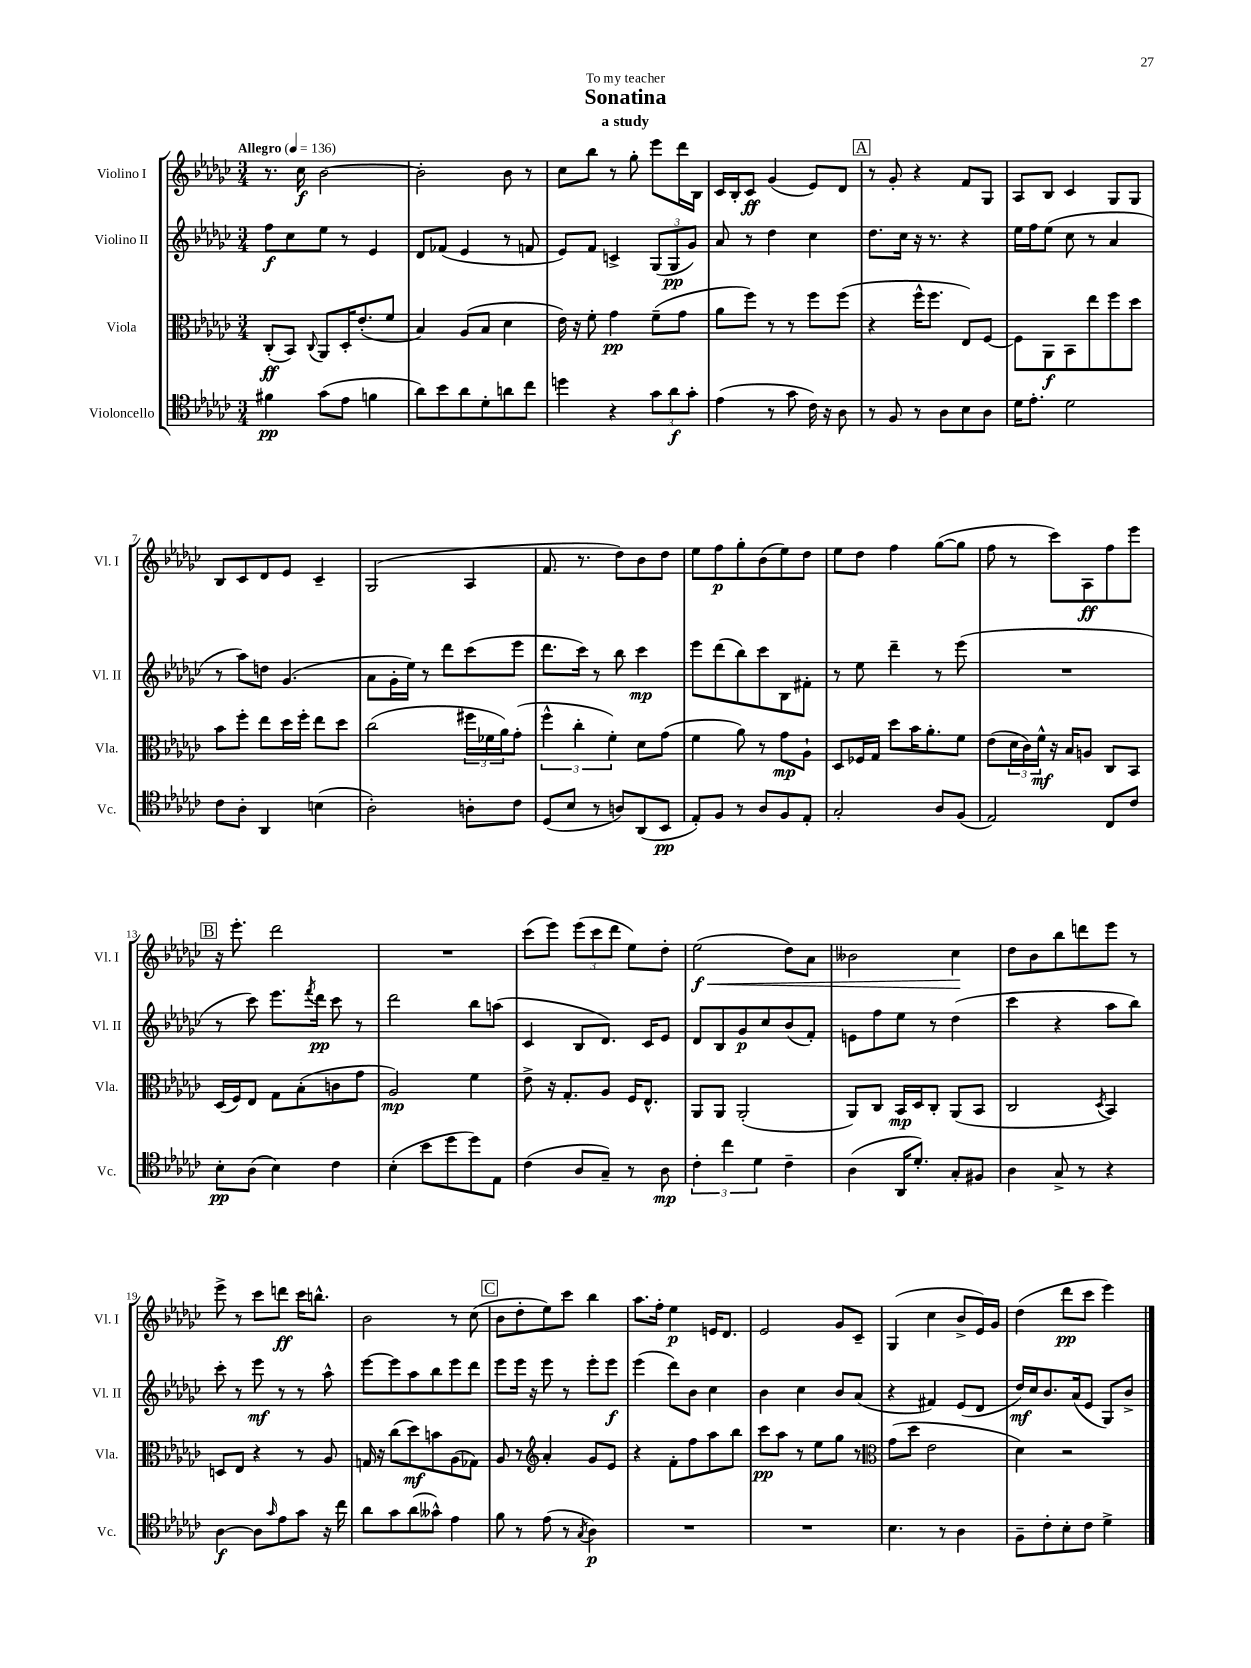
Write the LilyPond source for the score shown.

\header { title = "Sonatina" subtitle = "a study" dedication = "To my teacher" }
<<
\new StaffGroup <<
\new Staff = "s0" \with { instrumentName = "Violino I" shortInstrumentName = "Vl. I" } {
    \clef treble \key ges \major \numericTimeSignature \time 3/4 \tempo "Allegro" 4 = 136
    r8. ces''16\f bes'2~ |
    bes'2-. bes'8 r8 |
    ces''8 bes''8 r8 ges''8-. ees'''8 des'''16 bes16 |
    ces'16 bes16-. ces'8\ff ges'4( ees'8) des'8 |
    \mark \markup { \box "A" } r8 ges'8-. r4 f'8 ges8 |
    aes8 bes8 ces'4 ges8 ges8 |
    bes8 ces'8 des'8 ees'8 ces'4-- |
    ges2( aes4 |
    f'8. r8. des''8) bes'8 des''8 |
    ees''8 f''8\p ges''8-. bes'8( ees''8) des''8 |
    ees''8 des''8 f''4 ges''8~( ges''8 |
    f''8 r8 ces'''8) aes8\ff f''8 ees'''8 |
    \mark \markup { \box "B" } r16 ees'''8.-. des'''2 |
    R2. |
    ces'''8( ees'''8) \tuplet 3/2 { ees'''8( ces'''8 des'''8 } ees''8) des''8-. |
    ees''2\f\<( des''8) aes'8 |
    beses'2 ces''4\! |
    des''8 bes'8 bes''8 d'''8 ees'''8 r8 |
    ees'''8-> r8 ces'''8 d'''8\ff ces'''16 b''8.-^ |
    bes'2 r8 ces''8( |
    \mark \markup { \box "C" } bes'8 des''8-. ees''8) ces'''8 bes''4 |
    aes''8. f''16-. ees''4\p e'16 des'8. |
    ees'2 ges'8 ces'8-- |
    ges4( ces''4 bes'8-> ees'16) ges'16 |
    des''4( des'''8\pp ces'''8 ees'''4) \bar "|." |
}
\new Staff = "s1" \with { instrumentName = "Violino II" shortInstrumentName = "Vl. II" } {
    \clef treble \key ges \major \numericTimeSignature \time 3/4
    f''8\f ces''8 ees''8 r8 ees'4 |
    des'8 fes'8( ees'4 r8 f'8 |
    ees'8) f'8 c'4-> \tuplet 3/2 { ges8( ges8\pp ges'8) } |
    aes'8 r8 des''4 ces''4 |
    \mark \markup { \box "A" } des''8. ces''16 r16 r8. r4 |
    ees''16 f''16 ees''8( ces''8 r8 aes'4 |
    r8 aes''8) d''8 ges'4.( |
    aes'8 ges'16-. ees''16) r8 des'''8 ces'''8( ees'''8 |
    des'''8. ces'''16) r8 bes''8 ces'''4\mp |
    ees'''8 des'''8( bes''8) ces'''8 bes8 fis'8-. |
    r8 ees''8 des'''4-- r8 ees'''8( |
    R2. |
    \mark \markup { \box "B" } r8 ces'''8) ees'''8. \acciaccatura { f'''8 } des'''16\pp ces'''8 r8 |
    des'''2 bes''8 a''8( |
    ces'4 bes8 des'8.) ces'16 ees'8 |
    des'8 bes8 ges'8\p ces''8 bes'8( f'8-.) |
    e'8 f''8 ees''8 r8 des''4( |
    ces'''4 r4 aes''8 bes''8) |
    ces'''8-. r8 ees'''8\mf r8 r8 aes''8-^ |
    ees'''8~ ees'''8 aes''8 bes''8 ees'''8 des'''8 |
    \mark \markup { \box "C" } ees'''8 ees'''16 r16 ees'''8 r8 ees'''8-. ees'''8\f |
    ees'''4( des'''8) bes'8 ces''4 |
    bes'4 ces''4 bes'8 aes'8( |
    r4 fis'4) ees'8( des'8 |
    des''16\mf) ces''16 bes'8. aes'16( ees'8 ges8) bes'8-> \bar "|." |
}
\new Staff = "s2" \with { instrumentName = "Viola" shortInstrumentName = "Vla." } {
    \clef alto \key ges \major \numericTimeSignature \time 3/4
    ces8-.\ff( bes,8) \appoggiatura { ces8 } aes,8 des16-. ees'8.-.( f'8 |
    bes4) aes8( bes8 des'4 |
    ees'16) r16 f'8-. ges'4\pp f'8--( ges'8 |
    aes'8 f''8) r8 r8 f''8 f''8( |
    \mark \markup { \box "A" } r4 f''16-^ f''8. ees8) f8~ |
    f8 aes,8\f bes,8 ees''8 f''8 des''8 |
    bes'8 f''8-. ees''8 des''16 f''16-. ees''8 des''8 |
    ces''2( \tuplet 3/2 { fis''16 fes'16 aes'16) } ges'8-.( |
    \tuplet 3/2 { f''4-^ ces''4-. f'4-.) } des'8 ges'8( |
    f'4 aes'8) r8 ges'8\mp aes8-! |
    des8 fes16 ges16 des''8 bes'16 aes'8.-. f'8 |
    ees'8( \tuplet 3/2 { des'16 ces'16) f'16-^\mf } r16 bes16 a8 ces8 bes,8 |
    \mark \markup { \box "B" } des16( f16) ees8 ges8 bes8-.( c'8 ges'8 |
    aes2\mp) f'4 |
    ees'8-> r16 ges8.-. aes8 f16 ees8.-^ |
    aes,8 aes,8 aes,2-.( |
    aes,8) ces8 bes,16\mp des16 ces8-. aes,8( bes,8 |
    ces2 \acciaccatura { des8 } bes,4) |
    d8 ees8 r4 r8 aes8 |
    g16 r16 ces''8( des''8\mf) b'8 aes8( ges8) |
    \mark \markup { \box "C" } aes8 r8 \clef treble aes'4-. ges'8 ees'8 |
    r4 f'8-. f''8 aes''8 bes''8 |
    ces'''8\pp aes''8 r8 ees''8 ges''8 r8 |
    \clef alto ges'8( des''8 ees'2 |
    des'4) r2 \bar "|." |
}
\new Staff = "s3" \with { instrumentName = "Violoncello" shortInstrumentName = "Vc." } {
    \clef tenor \key ges \major \numericTimeSignature \time 3/4
    fis'4\pp ges'8( ees'8 f'4 |
    aes'8) bes'8 aes'8 des'8-. a'8 ces''8 |
    d''4 r4 \tuplet 3/2 { ges'8 aes'8\f ges'8-. } |
    ees'4( r8 ges'8 ces'16) r16 aes8 |
    \mark \markup { \box "A" } r8 f8 r8 aes8 bes8 aes8 |
    des'16 ees'8.-. des'2 |
    ces'8 aes8-. aes,4 b4( |
    aes2-.) a8-. ces'8 |
    des8( bes8 r8 a8) aes,8( bes,8\pp |
    ees8-.) f8 r8 aes8 f8 ees8-. |
    ges2-. aes8 f8( |
    ees2) ces8 ces'8 |
    \mark \markup { \box "B" } bes8-.\pp aes8( bes4) ces'4 |
    bes4-.( bes'8 des''8 des''8) ees8 |
    ces'4( aes8 ges8--) r8 aes8\mp |
    \tuplet 3/2 { ces'4-. ces''4 des'4 } ces'4-- |
    aes4( aes,16 des'8.-.) ges8-. fis8 |
    aes4 ges8-> r8 r4 |
    aes4~\f aes8 \grace { ges'16 } ees'8 ges'8 r16 ces''16 |
    aes'8 ges'8 aes'8( geses'8-^) ees'4 |
    \mark \markup { \box "C" } f'8 r8 ees'8( r8 \acciaccatura { ges8 } aes4\p) |
    R2. |
    R2. |
    bes4. r8 aes4 |
    f8-- ces'8-. bes8-. ces'8 des'4-> \bar "|." |
}
>>
>>
